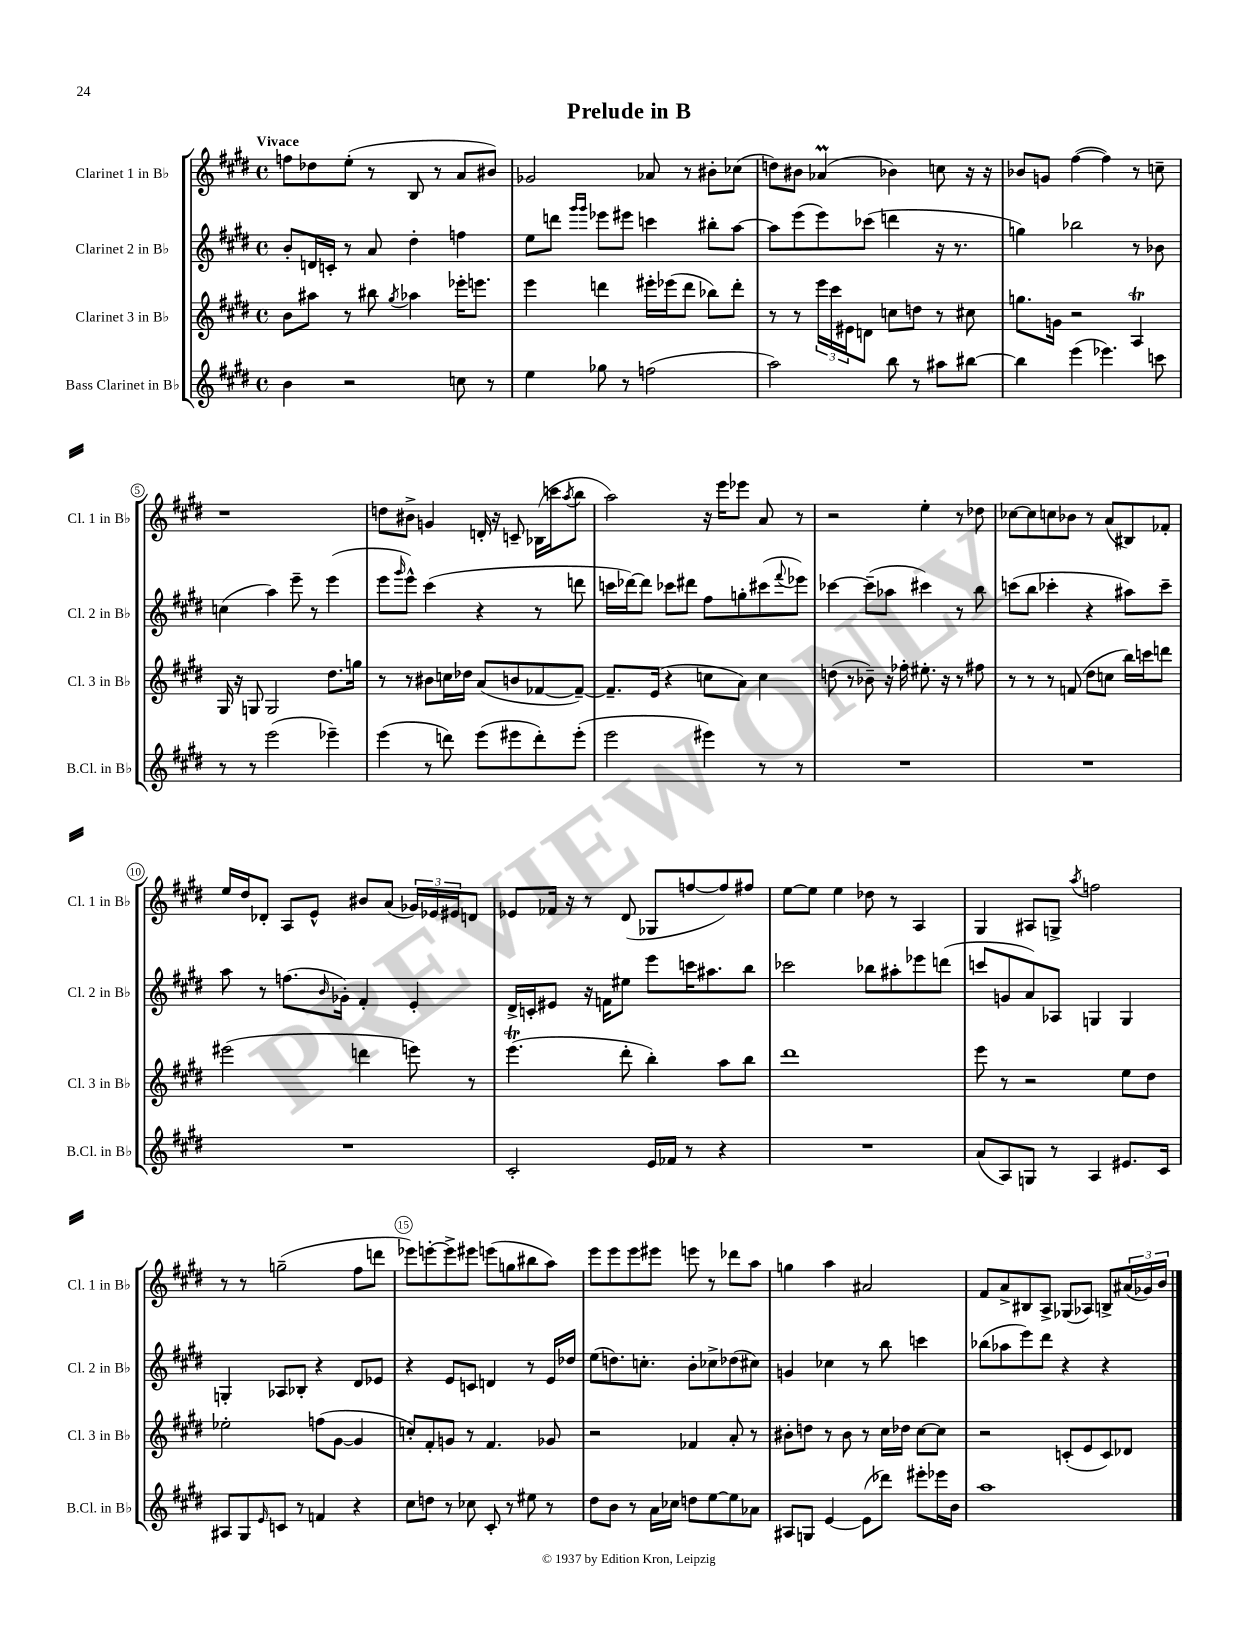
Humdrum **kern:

**kern	**kern	**kern	**kern
*staff4	*staff3	*staff2	*staff1
*clefG2	*clefG2	*clefG2	*clefG2
*k[f#c#g#d#]	*k[f#c#g#d#]	*k[f#c#g#d#]	*k[f#c#g#d#]
*M4/4	*M4/4	*M4/4	*M4/4
*met(c)	*met(c)	*met(c)	*met(c)
4b	8b	8b'	8ff
.	8aa#	16d	8dd-
.	.	16c'	.
2r	8r	8r	(8ee'
.	8bb#	8a	8r
.	8qgg#	.	.
.	4aa-	4dd#'	8B
.	.	.	8r
8cc	16eee-'	4ff	8a
.	8.eee	.	.
8r	.	.	8b#)
=	=	=	=
4ee	4eee	8ee	2g-
.	.	8ddd	.
.	.	16qqggg#	.
.	.	16qqggg#	.
8gg-	4ddd	8eee-	.
8r	.	8eee#	.
(2ff	16eee#'	4ccc	8a-
.	(16eee-	.	.
.	8ddd	.	8r
.	8bb-)	8bb#'	8b#'
.	8ddd'	[8aa	(8cc-
=	=	=	=
2aa)	8r	8aa]	8dd)
.	8r	(8eee	8b#
.	24eee	8eee)	(4a-
.	24ccc#	.	.
.	24e#	.	.
.	8d	(8ccc-	.
8bb	8cc	4ddd	4b-)
8r	8dd	.	.
8aa#	8r	16r	8cc
.	.	8.r	.
[8bb#	8cc#	.	16r
.	.	.	16r
=	=	=	=
4bb#]	8.gg	4gg)	8b-
.	.	.	8g
.	16g	.	.
(4eee	2r	2bb-	([4ff#
4.eee-)	.	.	4ff#])
.	4A	8r	8r
8ccc	.	8b-	8cc~
=	=	=	=
8r	16G#	(4cc	1r
.	16r	.	.
8r	8G	.	.
(2eee	2G	4aa)	.
.	.	8eee~	.
.	.	8r	.
4eee-~)	8.dd#	(4eee	.
.	16gg	.	.
=	=	=	=
(4eee	8r	8eee	8dd
.	.	16qqggg#	.
.	8r	8eee^^)	8b#^
8r	8b#	(4ccc#	4g
8ddd)	16cc	.	.
.	16dd-	.	.
(8eee	(8a	4r	16d'
.	.	.	16r
8eee#	8b	.	8c~
8ddd')	[8f-	8r	(16B-
.	.	.	16ccc
.	.	.	8qaa
(8eee#'	8f-~_)	8ddd	8bb
=	=	=	=
2eee	8.f-~]	16ccc	2aa)
.	.	[16ddd-)	.
.	.	8ddd-]	.
.	(16e	.	.
.	4r	8ccc-	.
.	.	8ddd#	.
4eee#)	8cc	8ff#	16r
.	.	.	16eee
.	8a)	8gg'	8eee-
8r	4cc	(8ccc#	8a
.	.	8qqfff#	.
8r	.	8eee-)	8r
=	=	=	=
1r	(8dd	[4ccc-	2r
.	8r	.	.
.	8b-~)	(8ccc-~]	.
.	16r	8aa-	.
.	16ff-'	.	.
.	8.ee#'	4ccc#)	4ee'
.	16r	.	.
.	8r	8r	8r
.	8ff#	8bb	8dd-
=	=	=	=
1r	8r	(8ccc	[8cc-
.	8r	8bb	8cc-]
.	8r	4ccc-'	8cc
.	(8f	.	8b-
.	8dd#	4r	8r
.	8cc	.	(8a
.	16bb)	8aa#)	8B#)
.	16ccc	.	.
.	8ddd	8ccc-~	8f-'
=	=	=	=
1r	(2eee#	8aa	16ee
.	.	.	16dd#
.	.	8r	8d-'
.	.	(8.ff	8A
.	.	.	8e^^
.	.	16qqb	.
.	.	16g-')	.
.	4ddd	4f#'	8b#
.	.	.	(8a
.	8eee)	4e'	24g-)
.	.	.	24e-
.	.	.	24e#
.	8r	.	8d
=	=	=	=
2c#'	(4.eee	16d#^	8e-
.	.	16c'	.
.	.	8e#	16f-
.	.	.	16r
.	.	16r	8r
.	.	16f	.
.	8ddd#'	8ee#	(8d#
16e	4bb')	8eee	8G-
16f-	.	.	.
8r	.	16ccc	[8ff
.	.	8.aa#	.
4r	8aa	.	8ff])
.	8bb	8bb	8ff#
=	=	=	=
1r	1ddd#	2ccc-	[8ee
.	.	.	8ee]
.	.	.	4ee
.	.	8bb-	8dd-
.	.	8aa#'	8r
.	.	8eee-	4A
.	.	(8ddd	.
=	=	=	=
(8a	8eee	8ccc	4G#
8A)	8r	8g	.
8G	2r	8a)	8A#
8r	.	8A-	8G^
.	.	.	8qaa
4A	.	4G	2ff
8.e#	8ee	4G	.
.	8dd#	.	.
16c#	.	.	.
=	=	=	=
8A#	2ee-'	4G'	8r
8G#	.	.	8r
16qqe	.	.	.
8c	.	8A-	(2gg~
8r	.	8B-'	.
4f	(8ff	4r	.
.	[8g#	.	.
4r	4g#]	8d#	8ff#
.	.	8e-	8ddd
=	=	=	=
8cc#	8cc')	4r	8eee-)
8dd	8f#'	.	[8eee'
8r	8g	8e	8eee^]
8cc-	8r	8c	8eee#
8c#'	4.f#	4d	(8eee
8r	.	.	8gg
8ee#	.	8r	8bb#
8r	8g-	16e	8aa)
.	.	16dd-	.
=	=	=	=
8dd#	2r	(8ee	8eee
8b	.	8.dd)	8eee
8r	.	.	8eee
.	.	8.cc'	.
16a	.	.	8eee#
16cc-	.	.	.
8dd	4f-	8b'	8eee
[8ee	.	8cc-^	8r
8ee]	8a'	(8dd-	8ddd-
8a-	8r	8cc#)	8aa
=	=	=	=
8A#	8b#'	4g	4gg
8G	8dd	.	.
[4e	8r	4cc-	4aa
.	8b#	.	.
(8e]	8r	8r	2a#
8ddd-)	16cc#	8bb	.
.	16dd-	.	.
8eee#'	[8cc#	4ccc	.
16eee-	8cc#]	.	.
16b	.	.	.
=	=	=	=
1aa	2r	(8bb-	8f#
.	.	8aa-	8a^
.	.	8eee)	8B#
.	.	8ddd#	8A^
.	(8c'	4r	(8G-
.	8e	.	8A-)
.	8c)	4r	8B^
.	8d-	.	(24a#
.	.	.	24g-)
.	.	.	24b
==	==	==	==
*-	*-	*-	*-
